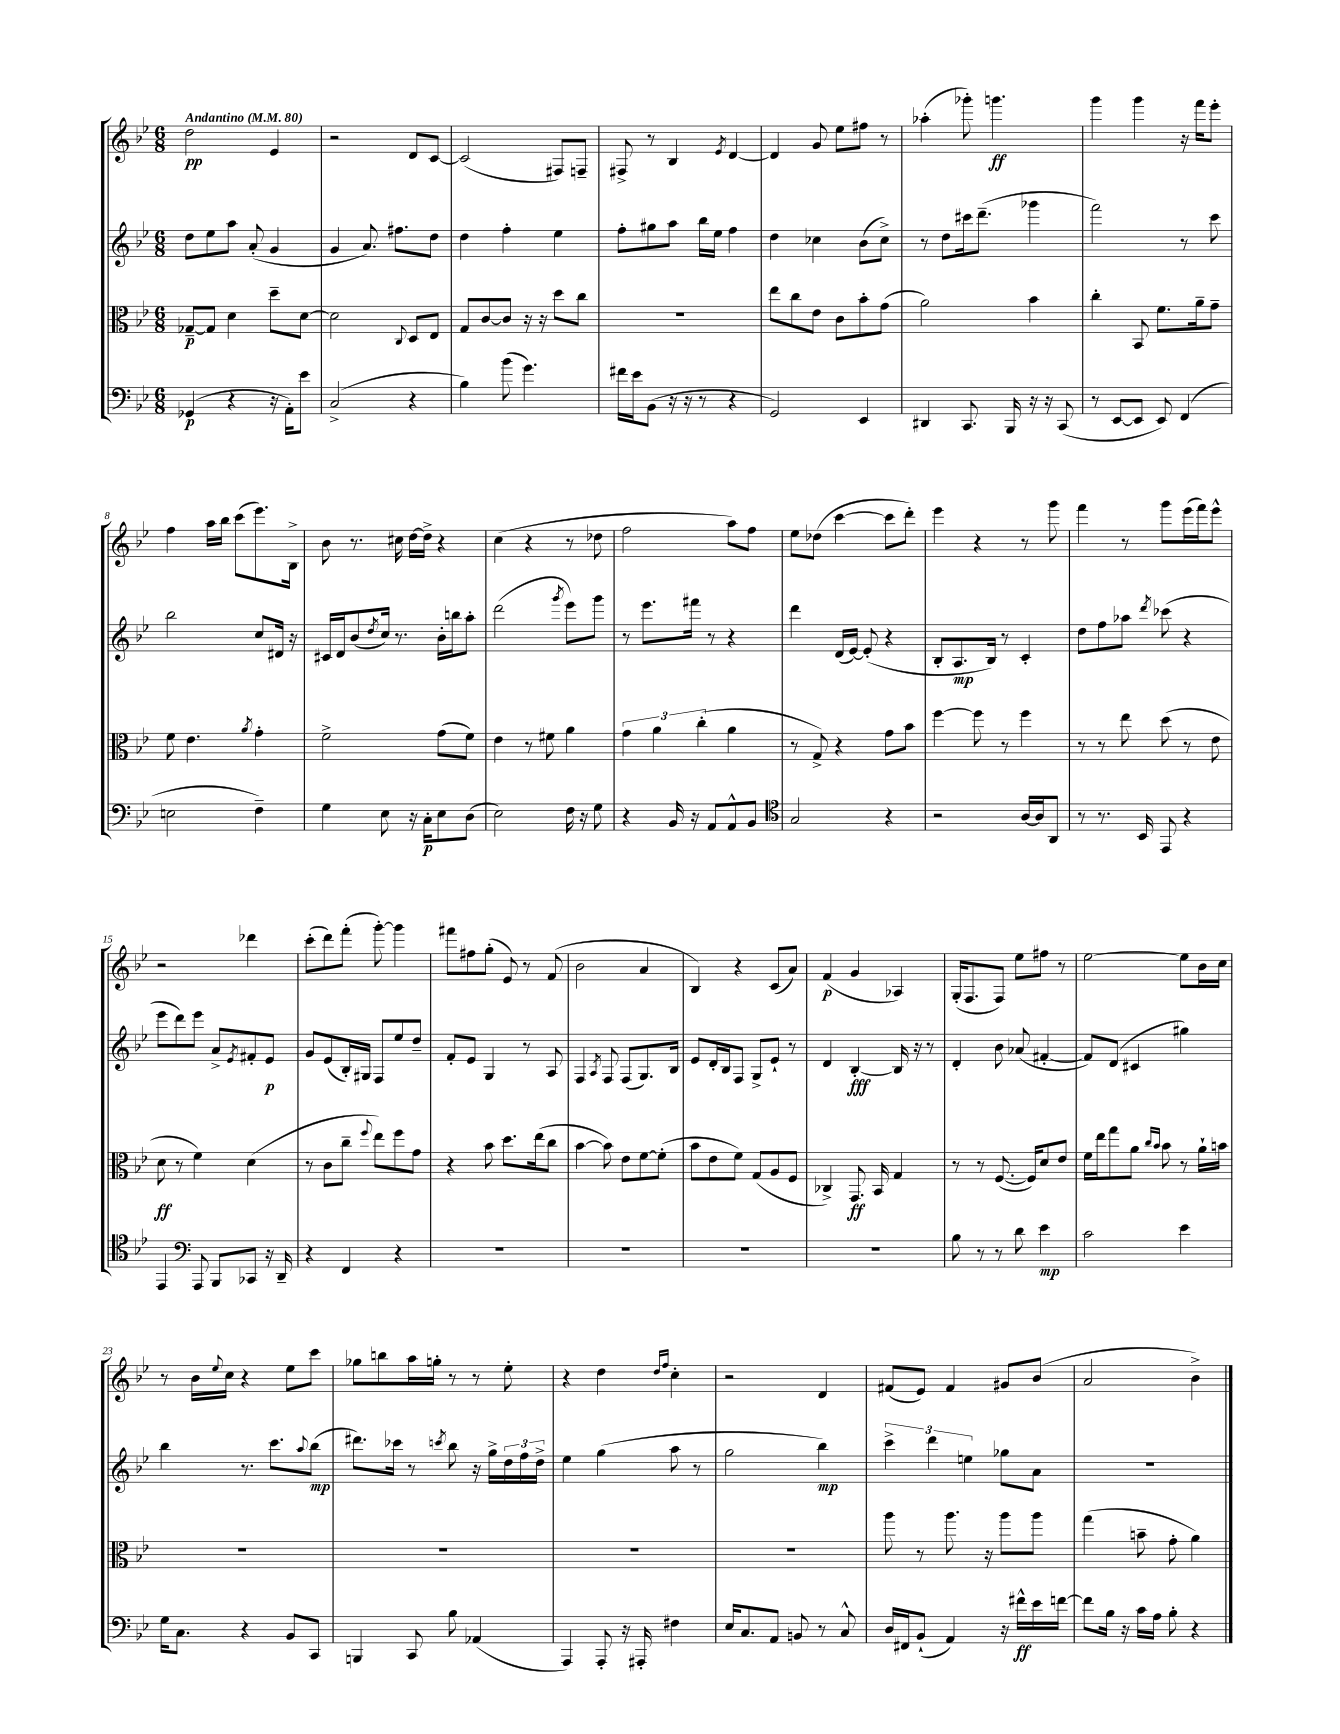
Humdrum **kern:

**kern	**dynam	**kern	**dynam	**kern	**dynam	**kern	**dynam
*part4	*part4	*part3	*part3	*part2	*part2	*part1	*part1
*staff4	*staff4	*staff3	*staff3	*staff2	*staff2	*staff1	*staff1
*clefF4	*	*clefC3	*	*clefG2	*	*clefG2	*
*k[b-e-]	*	*k[b-e-]	*	*k[b-e-]	*	*k[b-e-]	*
*M6/8	*	*M6/8	*	*M6/8	*	*M6/8	*
*MM80	*	*MM80	*	*MM80	*	*MM80	*
=1	=1	=1	=1	=1	=1	=1	=1
!	!	!	!	!	!	!LO:TX:a:B:t=Andantino	!
(4GG-X/	p	[8G-X~/L	p	8dd\L	.	2dd\	pp
.	.	8G-/J]	.	8ee-\	.	.	.
4r	.	4d\	.	8aa\J	.	.	.
.	.	.	.	(8a'/	.	.	.
16r	.	8dd~\L	.	4g/	.	4e-/	.
16AA'\KL)	.	.	.	.	.	.	.
8e-\J	.	[8d\J	.	.	.	.	.
=2	=2	=2	=2	=2	=2	=2	=2
(2C^/	.	2d\]	.	4g/	.	2r	.
.	.	.	.	8.a/)	.	.	.
.	.	.	.	8.ff#X\L	.	.	.
.	.	8qqC/	.	.	.	.	.
4r	.	8D/L	.	.	.	8d/L	.
.	.	8E-/J	.	8dd\J	.	[8c/J	.
=3	=3	=3	=3	=3	=3	=3	=3
4B-\)	.	8G/L	.	4dd\	.	(2c/]	.
.	.	[8c/	.	.	.	.	.
(8b-\	.	8c/J]	.	4ff'\	.	.	.
4.g\)	.	16r	.	.	.	.	.
.	.	16r	.	.	.	.	.
.	.	8dd\L	.	4ee-\	.	8F#X/L)	.
.	.	8cc\J	.	.	.	8Fn~/J	.
=4	=4	=4	=4	=4	=4	=4	=4
16f#X\LL	.	2.r	.	8ff'\L	.	8F#X^/	.
16e-\J	.	.	.	.	.	.	.
(8BB-\J	.	.	.	8gg#X\	.	8r	.
16r	.	.	.	8aa\J	.	4B-/	.
16r	.	.	.	.	.	.	.
8r	.	.	.	16bb-\LL	.	.	.
.	.	.	.	16ee-\JJ	.	.	.
.	.	.	.	.	.	8qe-/	.
4r	.	.	.	4ff\	.	[4d/	.
=5	=5	=5	=5	=5	=5	=5	=5
2GG/)	.	8ee-\L	.	4dd\	.	4d/]	.
.	.	8cc\	.	.	.	.	.
.	.	8e-\J	.	4cc-X\	.	8g/	.
.	.	8c\L	.	.	.	8ee-\L	.
4EE-/	.	8b-'\	.	(8b-\L	.	8ff#X\J	.
.	.	(8g\J	.	8cc-^\J)	.	8r	.
=6	=6	=6	=6	=6	=6	=6	=6
4DD#X/	.	2a\)	.	8r	.	(4aa-X'\	.
.	.	.	.	8dd\L	.	.	.
8.CC/	.	.	.	16ccc#X\k	.	8ggg-X'\)	.
.	.	.	.	(8.ddd~\J	.	.	.
.	.	.	.	.	.	4.gggn\	ff
16BBB-/	.	.	.	.	.	.	.
16r	.	4b-\	.	4ggg-X\	.	.	.
16r	.	.	.	.	.	.	.
(8CC/	.	.	.	.	.	.	.
=7	=7	=7	=7	=7	=7	=7	=7
8r	.	4cc'\	.	2fff\)	.	4ggg\	.
[8EE-/L	.	.	.	.	.	.	.
8EE-/J]	.	8BB-/	.	.	.	4ggg\	.
8EE-/)	.	8.f\L	.	.	.	.	.
(4FF/	.	.	.	8r	.	16r	.
.	.	16a~\k	.	.	.	16fff\KL	.
.	.	8g~\J	.	8ccc\	.	8eee-'\J	.
!!LO:LB:g=z
=8	=8	=8	=8	=8	=8	=8	=8
2En\	.	8f\	.	2bb-\	.	4ff\	.
.	.	4.e-\	.	.	.	.	.
.	.	.	.	.	.	16aa\LL	.
.	.	.	.	.	.	16bb-\JJ	.
.	.	.	.	.	.	(8ccc\L	.
.	.	8qa/	.	.	.	.	.
4F~\)	.	4g'\	.	8cc/L	.	8.eee-\)	.
.	.	.	.	16d#X/Jk	.	.	.
.	.	.	.	16r	.	16B-^\Jk	.
=9	=9	=9	=9	=9	=9	=9	=9
4G\	.	2f^\	.	16c#X/LL	.	8b-\	.
.	.	.	.	16d/J	.	.	.
.	.	.	.	(8b-/	.	8.r	.
.	.	.	.	8qdd/	.	.	.
8E-\	.	.	.	16cc/Jk)	.	.	.
.	.	.	.	8.r	.	16cc#X\	.
16r	.	.	.	.	.	[16dd\LL	.
16C'\KL	p	.	.	.	.	16dd^\JJ]	.
8E-\	.	(8g\L	.	16b-'\LL	.	4r	.
.	.	.	.	16bbn\J	.	.	.
(8D\J	.	8f\J)	.	8aa'\J	.	.	.
=10	=10	=10	=10	=10	=10	=10	=10
2E-\)	.	4e-\	.	(2ddd\	.	(4cc\	.
.	.	8r	.	.	.	4r	.
.	.	8f#X\	.	.	.	.	.
.	.	.	.	8qggg/	.	.	.
16F\	.	4a\	.	8eee-\L)	.	8r	.
16r	.	.	.	.	.	.	.
8G\	.	.	.	8ggg\J	.	8dd-X\	.
=11	=11	=11	=11	=11	=11	=11	=11
4r	.	6g\	.	8r	.	2ff\	.
.	.	.	.	8.eee-\L	.	.	.
.	.	6a\	.	.	.	.	.
16BB-/	.	.	.	.	.	.	.
16r	.	.	.	16fff#X\Jk	.	.	.
.	.	(6cc'\	.	.	.	.	.
8AA/L	.	.	.	8r	.	.	.
8AA^^/	.	4a\	.	4r	.	8aa\L)	.
8BB-/J	.	.	.	.	.	8ff\J	.
=12	=12	=12	=12	=12	=12	=12	=12
*clefC4	*	*	*	*	*	*	*
2G/	.	8r	.	4ddd\	.	8ee-\L	.
.	.	8G^/)	.	.	.	(8dd-X\J	.
.	.	4r	.	(16d/LL	.	[4ccc\	.
.	.	.	.	[16e-/JJ)	.	.	.
.	.	.	.	(8e-'/]	.	.	.
4r	.	8g\L	.	4r	.	8ccc\L]	.
.	.	8b-\J	.	.	.	8ddd'\J)	.
=13	=13	=13	=13	=13	=13	=13	=13
2r	.	[4ff\	.	8B-'/L	.	4eee-\	.
.	.	.	.	8.A/	mp	.	.
.	.	8ff\]	.	.	.	4r	.
.	.	.	.	16B-/Jk)	.	.	.
.	.	8r	.	8r	.	.	.
[16A/LL	.	4ff\	.	4c'/	.	8r	.
16A/J]	.	.	.	.	.	.	.
8AA/J	.	.	.	.	.	8ggg\	.
=14	=14	=14	=14	=14	=14	=14	=14
8r	.	8r	.	8dd\L	.	4fff\	.
8.r	.	8r	.	8ff\	.	.	.
.	.	8ee-\	.	8aa-X\J	.	8r	.
16BB-/	.	.	.	.	.	.	.
.	.	.	.	8qddd/	.	.	.
8EE-/	.	(8dd\	.	(8ccc-X\	.	8ggg\L	.
4r	.	8r	.	4r	.	(16eee-\L	.
.	.	.	.	.	.	16fff\J)	.
.	.	8e-\	.	.	.	8eee-^^\J	.
!!LO:LB:g=z
=15	=15	=15	=15	=15	=15	=15	=15
4EE-/	.	8d\	ff	8eee-\L	.	2r	.
.	.	8r	.	8ddd\)	.	.	.
*clefF4	*	*	*	*	*	*	*
8AAA/	.	4f\)	.	8eee-\J	.	.	.
8BBB-/L	.	.	.	8a^/L	.	.	.
.	.	.	.	8qe-/	.	.	.
8CC-X/J	.	(4d\	.	8f#X'/	.	4ddd-X\	.
16r	.	.	.	8e-/J	p	.	.
16DD~/	.	.	.	.	.	.	.
=16	=16	=16	=16	=16	=16	=16	=16
4r	.	8r	.	8g/L	.	(8ccc'\L	.
.	.	8c\L	.	(8e-/	.	8ddd\)	.
4FF/	.	8cc~\J	.	16B-'/L)	.	(8fff'\J	.
.	.	.	.	16G#X/JJ	.	.	.
.	.	8qqff/	.	.	.	.	.
.	.	8ee-\L)	.	8F/L	.	[8ggg'\)	.
4r	.	8ff\	.	8ee-/	.	4ggg\]	.
.	.	8g\J	.	8dd~/J	.	.	.
=17	=17	=17	=17	=17	=17	=17	=17
2.r	.	4r	.	8f'/L	.	8fff#X\L	.
.	.	.	.	8e-/J	.	8ff#X\	.
.	.	8b-\	.	4G/	.	(8gg'\J	.
.	.	8.dd\L	.	.	.	8e-/)	.
.	.	.	.	8r	.	8r	.
.	.	(16ee-\k	.	.	.	.	.
.	.	8cc\J	.	8A/	.	(8f/	.
=18	=18	=18	=18	=18	=18	=18	=18
2.r	.	[4b-\	.	4F/	.	2b-\	.
.	.	.	.	8qA/	.	.	.
.	.	8b-\])	.	8F/	.	.	.
.	.	8e-\L	.	(8F/L	.	.	.
.	.	[8f\	.	8.G/)	.	4a/	.
.	.	(8f'\J]	.	.	.	.	.
.	.	.	.	16B-/Jk	.	.	.
=19	=19	=19	=19	=19	=19	=19	=19
2.r	.	8b-\L	.	8e-/L	.	4B-/)	.
.	.	8e-\	.	16d'/L	.	.	.
.	.	.	.	16B-/J	.	.	.
.	.	8f\J)	.	8F/J	.	4r	.
.	.	(8G/L	.	8G^/L	.	.	.
.	.	8A/	.	8e-`/J	.	(8c/L	.
.	.	8F/J	.	8r	.	8a/J)	.
=20	=20	=20	=20	=20	=20	=20	=20
2.r	.	4C-X^/)	.	4d/	.	(4f/	p
.	.	8.GG/	ff	[4B-'/	fff	4g/	.
.	.	16BB-/	.	.	.	.	.
.	.	4G/	.	16B-/]	.	4A-X/)	.
.	.	.	.	16r	.	.	.
.	.	.	.	8r	.	.	.
=21	=21	=21	=21	=21	=21	=21	=21
8B-\	.	8r	.	4d'/	.	(16G'/KL	.
.	.	.	.	.	.	8.F/	.
8r	.	8r	.	.	.	.	.
8r	.	([8.F/	.	8b-\	.	8F/J)	.
8d\	.	.	.	(8a-X/	.	8ee-\L	.
.	.	16F/KL])	.	.	.	.	.
4e-\	mp	8d/	.	[4f#X'/	.	8ff#X\J	.
.	.	8e-/J	.	.	.	8r	.
=22	=22	=22	=22	=22	=22	=22	=22
2c\	.	16f\LL	.	8f#/L])	.	[2ee-\	.
.	.	16ee-\J	.	.	.	.	.
.	.	8gg\	.	(8d/J	.	.	.
.	.	8a\J	.	4c#X/	.	.	.
.	.	16qqcc/LL	.	.	.	.	.
.	.	16qqb-/JJ	.	.	.	.	.
.	.	8b-\	.	.	.	.	.
4e-\	.	8r	.	4gg#X\)	.	8ee-\L]	.
.	.	16a`\LL	.	.	.	16b-\L	.
.	.	16bn\JJ	.	.	.	16cc\JJ	.
!!LO:LB:g=z
=23	=23	=23	=23	=23	=23	=23	=23
16G\KL	.	2.r	.	4bb-\	.	8r	.
8.C\J	.	.	.	.	.	.	.
.	.	.	.	.	.	16b-\LL	.
.	.	.	.	.	.	8qqee-/	.
.	.	.	.	.	.	16cc\JJ	.
4r	.	.	.	8.r	.	4r	.
.	.	.	.	8.ccc\L	.	.	.
8BB-/L	.	.	.	.	.	8ee-\L	.
.	.	.	.	8qqaa/	.	.	.
8CC/J	.	.	.	(8bb-\J	mp	8ccc\J	.
=24	=24	=24	=24	=24	=24	=24	=24
4BBBn/	.	2.r	.	8.ddd#X\L)	.	8gg-X\L	.
.	.	.	.	.	.	8bbn\	.
.	.	.	.	16ccc-X\Jk	.	.	.
8CC/	.	.	.	8r	.	16aa\L	.
.	.	.	.	.	.	16ggn'\JJ	.
.	.	.	.	8qcccn/	.	.	.
8B-\	.	.	.	8bb-\	.	8r	.
(4AA-X/	.	.	.	16r	.	8r	.
.	.	.	.	16gg^\LL	.	.	.
.	.	.	.	24dd\	.	8ee-'\	.
.	.	.	.	24ff\	.	.	.
.	.	.	.	24dd^\JJ	.	.	.
=25	=25	=25	=25	=25	=25	=25	=25
4AAA/)	.	2.r	.	4ee-\	.	4r	.
8AAA'/	.	.	.	(4gg\	.	4dd\	.
16r	.	.	.	.	.	.	.
16AAA#X'/	.	.	.	.	.	.	.
.	.	.	.	.	.	16qqdd/LL	.
.	.	.	.	.	.	16qqff/JJ	.
4F#X\	.	.	.	8aa\	.	4cc'\	.
.	.	.	.	8r	.	.	.
=26	=26	=26	=26	=26	=26	=26	=26
16E-/KL	.	2.r	.	2gg\	.	2r	.
8.C/	.	.	.	.	.	.	.
8AA/J	.	.	.	.	.	.	.
8BBn/	.	.	.	.	.	.	.
8r	.	.	.	4bb-\)	mp	4d/	.
8C^^/	.	.	.	.	.	.	.
=27	=27	=27	=27	=27	=27	=27	=27
16D/LL	.	8aa\	.	6ccc^\	.	(8f#X/L	.
16FF#X/J	.	.	.	.	.	.	.
(8BB-`/J	.	8r	.	.	.	8e-/J)	.
.	.	.	.	6ddd\	.	.	.
4AA/)	.	8.aa\	.	.	.	4f#/	.
.	.	.	.	6een\	.	.	.
.	.	16r	.	.	.	.	.
16r	.	8aa\L	.	8gg-X\L	.	8g#X/L	.
16f#X^^\LL	ff	.	.	.	.	.	.
16e-\	.	8aa\J	.	8a\J	.	(8b-/J	.
[16fn\JJ	.	.	.	.	.	.	.
=28	=28	=28	=28	=28	=28	=28	=28
8f\L]	.	(4gg\	.	2.r	.	2a/	.
16B-\Jk	.	.	.	.	.	.	.
16r	.	.	.	.	.	.	.
16c\LL	.	8bn~\	.	.	.	.	.
16A\JJ	.	.	.	.	.	.	.
8B-'\	.	8g'\	.	.	.	.	.
4r	.	4a\)	.	.	.	4b-^\)	.
==	==	==	==	==	==	==	==
*-	*-	*-	*-	*-	*-	*-	*-
